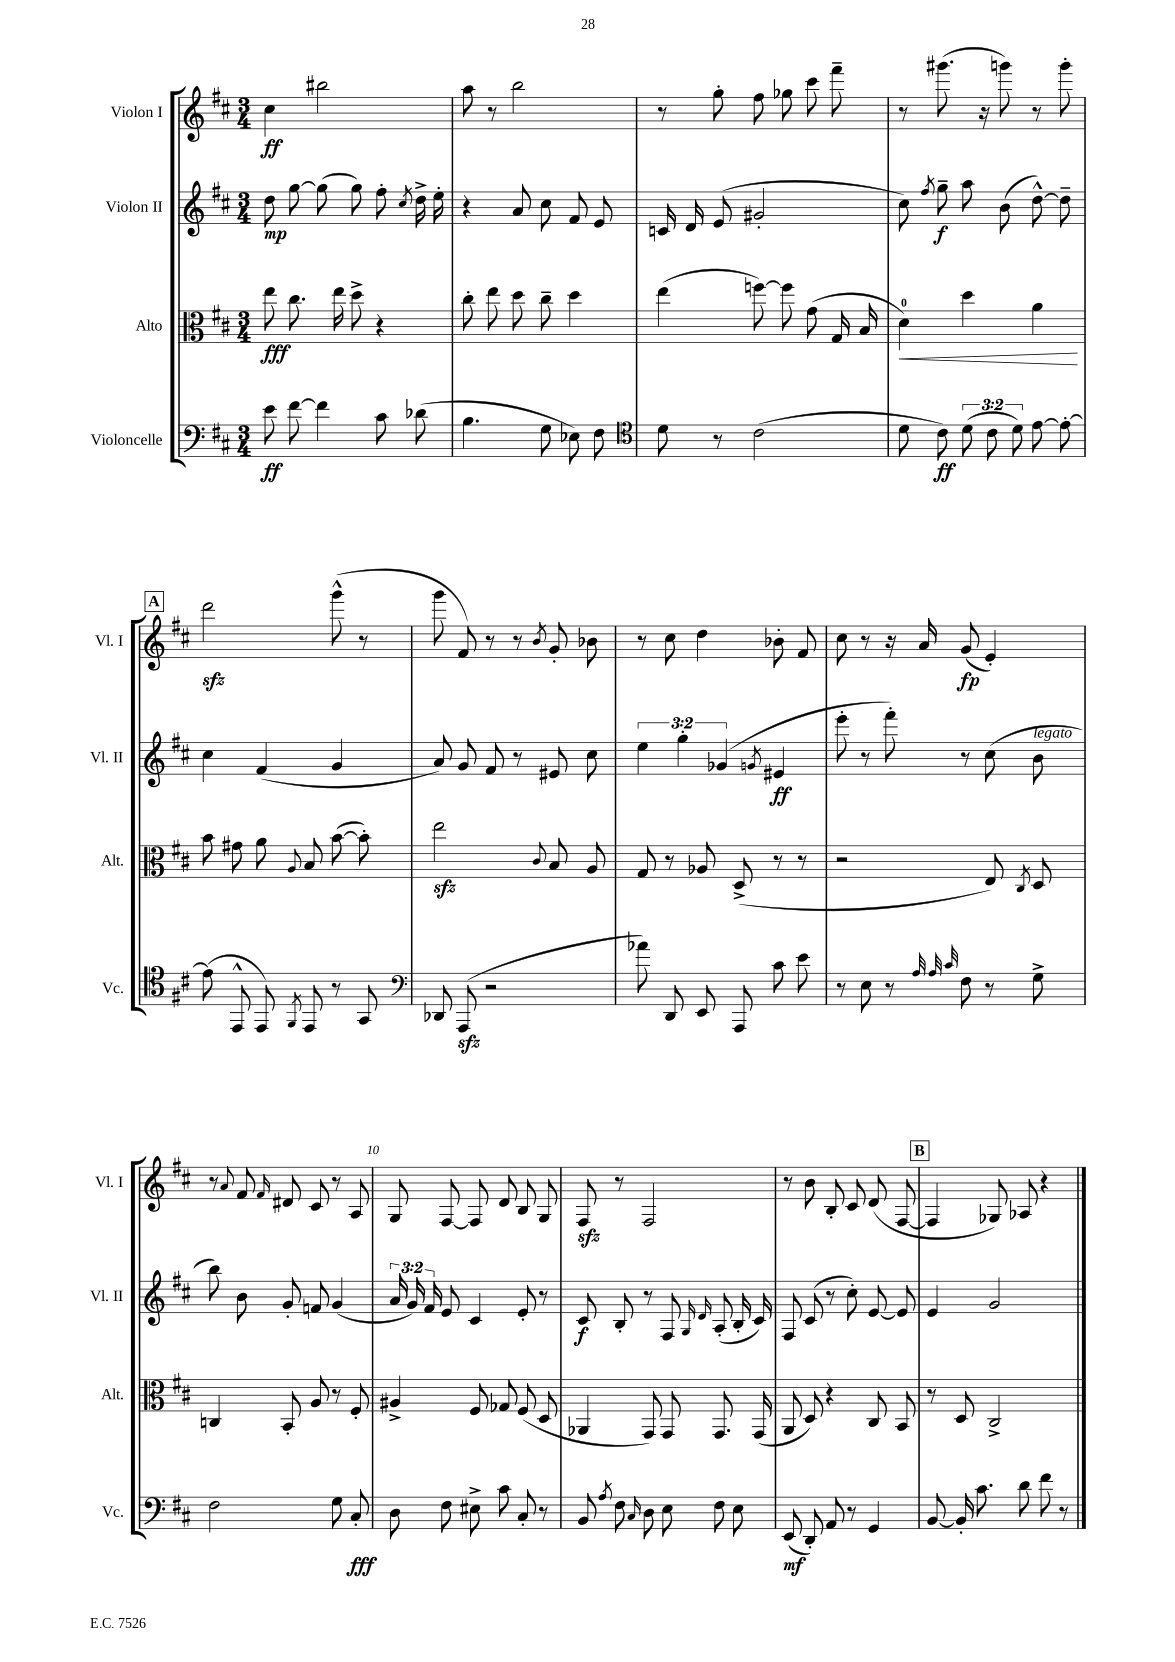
<<
\new StaffGroup <<
\new Staff = "s0" \with { instrumentName = "Violon I" shortInstrumentName = "Vl. I" } {
    \clef treble \key d \major \numericTimeSignature \time 3/4
    \autoBeamOff cis''4\ff bis''2 |
    a''8 r8 b''2 |
    r8 g''8-. fis''8 ges''8 cis'''8 fis'''8-- |
    r8 gis'''8.( r16 g'''8) r8 g'''8-. |
    \mark \markup { \box "A" } d'''2\sfz g'''8-^( r8 |
    g'''8 fis'8) r8 r8 \acciaccatura { b'8 } g'8-. bes'8 |
    r8 cis''8 d''4 bes'8-. fis'8 |
    cis''8 r8 r16 a'16 g'8\fp( e'4-.) |
    r8 \appoggiatura { a'8 } fis'8 \grace { fis'16 } dis'8 cis'8 r8 a8 |
    g8 fis8~ fis8 d'8 b8 g8 |
    fis8\sfz r8 fis2 |
    r8 b'8 b8-. cis'8 d'8( fis8~ |
    \mark \markup { \box "B" } fis4 ges8) aes8 r4 \bar "|." |
}
\new Staff = "s1" \with { instrumentName = "Violon II" shortInstrumentName = "Vl. II" } {
    \clef treble \key d \major \numericTimeSignature \time 3/4 \override Staff.TupletNumber.text = #tuplet-number::calc-fraction-text
    \autoBeamOff d''8\mp g''8~ g''8( g''8) fis''8-. \acciaccatura { cis''8 } d''16-> e''16-. |
    r4 a'8 cis''8 fis'8 e'8 |
    c'16 d'16 e'8( gis'2-. |
    cis''8) \acciaccatura { fis''8 } g''8--\f a''8 b'8( d''8~-^) d''8-- |
    \mark \markup { \box "A" } cis''4 fis'4( g'4 |
    a'8) g'8 fis'8 r8 eis'8 cis''8 |
    \tuplet 3/2 { e''4 g''4-. ges'4( } \acciaccatura { g'8 } eis'4\ff |
    e'''8-. r8 fis'''8-.) r8 cis''8( b'8^\markup { \italic "legato" } |
    b''8) b'8 g'8-. f'8 g'4( |
    \tuplet 3/2 { a'16 g'16) fis'16 } e'8 cis'4 e'8-. r8 |
    cis'8\f b8-. r8 fis8 \grace { g16 d'16 } a8-.( b16-. cis'16) |
    fis8 cis'8( r8 cis''8-.) e'8~ e'8 |
    \mark \markup { \box "B" } e'4 g'2 \bar "|." |
}
\new Staff = "s2" \with { instrumentName = "Alto" shortInstrumentName = "Alt." } {
    \clef alto \key d \major \numericTimeSignature \time 3/4
    \autoBeamOff e''8\fff cis''8. e''16 d''8-> r4 |
    cis''8-. e''8 d''8 cis''8-- d''4 |
    e''4( f''8~) f''8 g'8( g16 b16 |
    d'4-0\<) d''4 a'4\! |
    \mark \markup { \box "A" } b'8 gis'8 a'8 \appoggiatura { a8 } b8 b'8~( b'8-.) |
    e''2\sfz \appoggiatura { cis'8 } b8 a8 |
    g8 r8 aes8 d8->( r8 r8 |
    r2 e8) \acciaccatura { cis8 } d8 |
    c4 b,8-. a8 r8 fis8-. |
    ais4-> fis8 ges8 fis8( d8 |
    aes,4 g,8) g,8 g,8. g,16( |
    a,8 d8) r4 cis8 b,8 |
    \mark \markup { \box "B" } r8 d8 cis2-> \bar "|." |
}
\new Staff = "s3" \with { instrumentName = "Violoncelle" shortInstrumentName = "Vc." } {
    \clef bass \key d \major \numericTimeSignature \time 3/4 \override Staff.TupletNumber.text = #tuplet-number::calc-fraction-text
    \autoBeamOff e'8\ff fis'8~ fis'4 cis'8 des'8( |
    b4. g8 ees8) fis8 |
    \clef tenor d'8 r8 cis'2( |
    d'8 cis'8\ff) \tuplet 3/2 { d'8( cis'8 d'8) } e'8~ e'8~-. |
    \mark \markup { \box "A" } e'8( e,8-^ e,8) \acciaccatura { fis,8 } e,8 r8 g,8 |
    \clef bass des,8 a,,8\sfz( r2 |
    aes'8) d,8 e,8 a,,8 cis'8 e'8 |
    r8 e8 r8 \grace { a32 a32 cis'32 } fis8 r8 g8-> |
    fis2 g8 cis8-.\fff |
    d8 fis8 eis8-> cis'8 cis8-. r8 |
    b,8 \acciaccatura { a8 } fis8 \grace { cis16 } d8 e8 fis8 e8 |
    e,8\mf( d,8-.) a,8 r8 g,4 |
    \mark \markup { \box "B" } b,8~ b,16-. cis'8. d'8 fis'8 r8 \bar "|." |
}
>>
>>
\layout { \context { \Score \override BarNumber.break-visibility = ##(#f #t #t) barNumberVisibility = #(every-nth-bar-number-visible 5) } }
